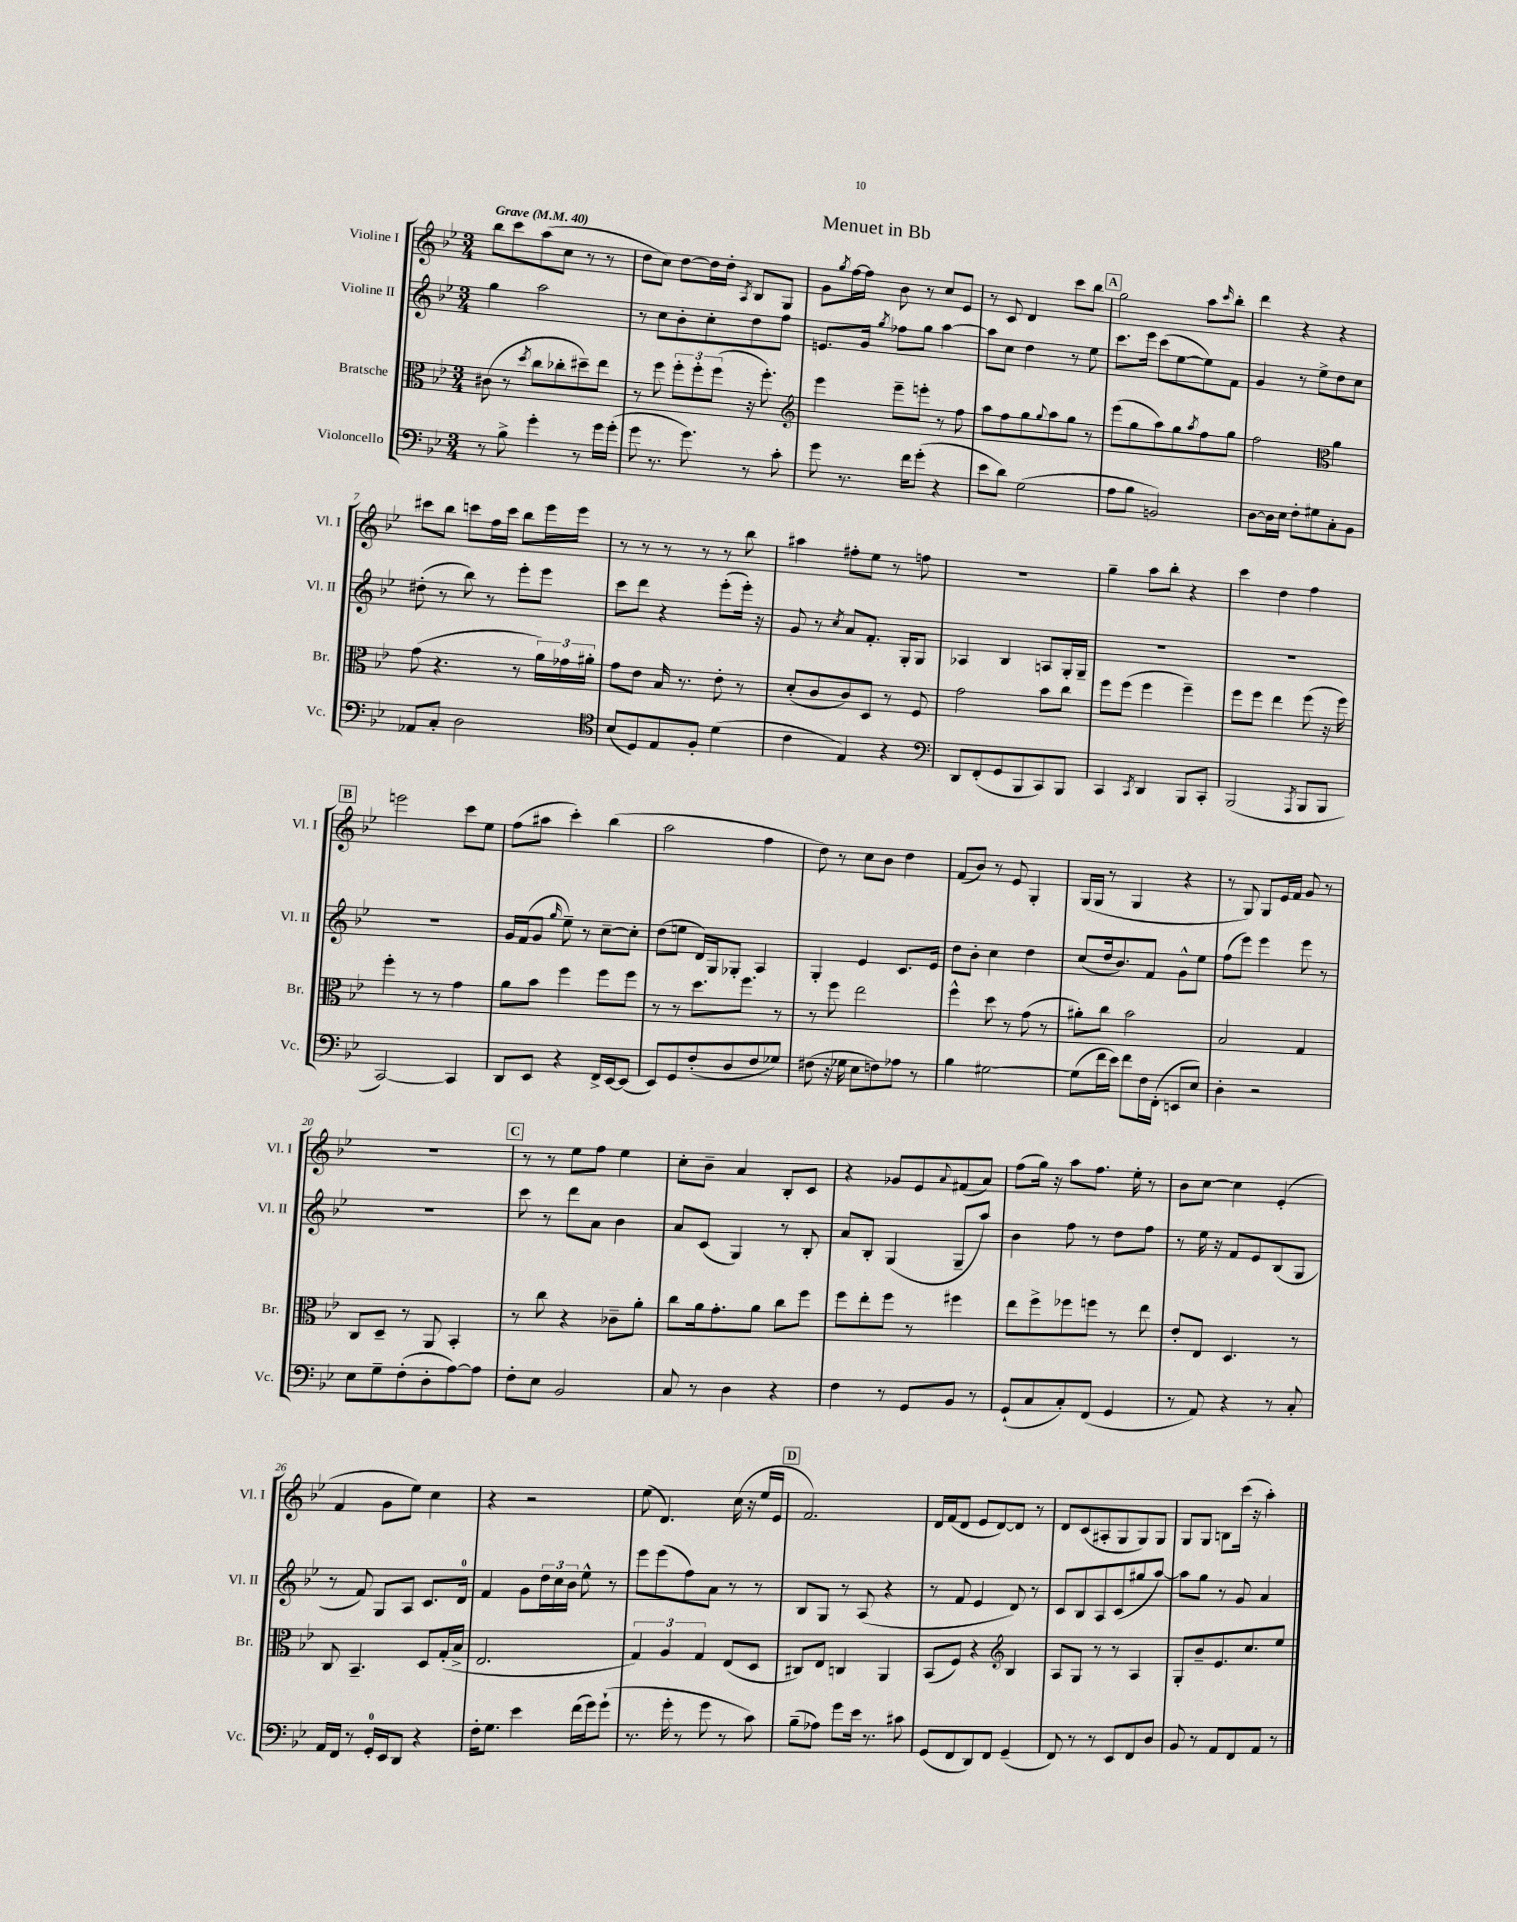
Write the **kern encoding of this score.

**kern	**kern	**kern	**kern
*staff4	*staff3	*staff2	*staff1
*clefF4	*clefC3	*clefG2	*clefG2
*k[b-e-]	*k[b-e-]	*k[b-e-]	*k[b-e-]
*M3/4	*M3/4	*M3/4	*M3/4
*MM40	*MM40	*MM40	*MM40
8r	(8c#	4gg	8bb-
8B-^	8r	.	8ccc
.	8qdd	.	.
4g'	8cc	2aa	(8aa
.	8cc-'	.	8cc
8r	8dd#~)	.	8r
16g	8ee-	.	8r
(16g'	.	.	.
=	=	=	=
8g	8r	8r	8dd
8.r	8ff	8cc	8cc)
.	12ff'	8b-'	[8dd
8.g)	.	.	.
.	12ff'	.	.
.	.	8cc'	16dd]
.	(12ff	.	.
.	.	.	16dd'
.	.	.	8qA
8r	16r	8dd	8B-
.	8.ff')	.	.
8c'	.	8ff	8G
=	=	=	=
*	*clefG2	*	*
8g	4eee-	8.e	8g
.	.	.	8qgg
8.r	.	.	[16ff
.	.	16g	16ff]
.	.	8qgg	.
.	8eee-~	8ff-	8b-
16f	.	.	.
(8g'	8eee'	8gg	8r
4r	8r	[4aa	8cc
.	8ff	.	8e-
=	=	=	=
8e-	8aa	8aa]	8r
8d)	8ff	8cc	8c
(2G	8gg	4dd	4d
.	8qqgg	.	.
.	8aa	.	.
.	8gg	8r	8ccc
.	8r	8ee-	8bb-
=	=	=	=
8A	(8eee-	8.ccc	2gg
8B-	8gg	.	.
.	.	16eee-	.
2BB)	8aa)	(8ccc	.
.	8gg	[8ee-	.
.	8qaa	.	.
.	8ff	8ee-])	8aa
.	.	.	16qqccc
.	8gg	8f	8bb-'
=	=	=	=
[8D	2ff	4g	4ddd
16D]	.	.	.
16E-	.	.	.
8F'	.	8r	4r
8G#	.	8ee-^	.
*	*clefC3	*	*
8C'	4a	8dd	4r
8BB-	.	8cc	.
=	=	=	=
8AA-	(8g	(8dd#'	8ccc#
8C'	4.r	8r	8bb-
2D	.	8bb-)	8ccc
.	.	8r	16ff
.	.	.	16ccc
.	8r	8eee-'	8bb-
.	24a)	8eee-	16eee-
.	24g-	.	.
.	.	.	16eee-
.	24a#'	.	.
=	=	=	=
*clefC4	*	*	*
(8B-	8g	8ccc	8r
8D)	8e-	8ddd	8r
8E-	16B-	4r	8r
.	8.r	.	.
8F'	.	.	8r
(4d	8e-'	(8eee-'	8r
.	8r	16eee-')	8bb-
.	.	16r	.
=	=	=	=
4c	(8d'	8g	4aa#
.	8c	8r	.
.	.	8qcc	.
4E-)	8c)	8a	8ff#'
.	8D	8.f'	8ee-
4r	8r	.	8r
.	.	16G'	.
.	8F	8G	8ff
=	=	=	=
*clefF4	*	*	*
8DD	2g	4A-	2.r
(8FF'	.	.	.
8GG	.	4B-	.
8BBB-	.	.	.
8CC)	8b-	8A	.
8BBB-	8cc	16G'	.
.	.	16G~	.
=	=	=	=
4CC	8ff	2.r	4gg~
.	(8ff	.	.
8qCC	.	.	.
4DD	4ff	.	8aa
.	.	.	8bb-'
8BBB-	4ff~)	.	4r
8CC'	.	.	.
=	=	=	=
(2BBB-	8ff	2.r	4ccc
.	8ff	.	.
.	4ee-	.	4dd
8qAAA	.	.	.
8BBB-	(8ff	.	4ff
8BBB-	16r	.	.
.	16ff)	.	.
=	=	=	=
[2CC)	4ff'	2.r	2eee
.	8r	.	.
.	8r	.	.
4CC]	4g	.	8ccc
.	.	.	8ee-
=	=	=	=
8DD	8a	16g	(8ff
.	.	(16f	.
8EE-	8b-	8g	8aa#
.	.	16qqgg	.
4r	4ff	8ee-~)	4ccc')
.	.	8r	.
16FF^	8ff	[8cc~	(4bb-
[16EE-	.	.	.
(8EE-]	8ff	8cc']	.
=	=	=	=
8EE-)	8r	(8dd	2aa
8GG	8r	8ee	.
(8F'	8.dd	16d)	.
.	.	16G	.
8D	.	8G-'	.
.	8.ff	.	.
8F	.	4A	4ff
8G-)	8r	.	.
=	=	=	=
(8F#	8r	4G'	8dd)
16r	8ff	.	8r
16G-	.	.	.
8E-	2ee-	4e-	8cc
8F)	.	.	8b-
8A-	.	8.c	4dd
8r	.	.	.
.	.	16e-	.
=	=	=	=
4B-	4ff^^	8dd	(8f
.	.	8b-'	8b-)
[2G#	8dd	4cc	8r
.	8r	.	8e-
.	(8g	4dd	4G'
.	8r	.	.
=	=	=	=
(8G#]	8a#')	(8cc	(16G
.	.	.	16G
16f	8cc	16dd	8r
16e-)	.	8.b-)	.
8f	2b-	.	4G
16F	.	8f	.
(16FF'	.	.	.
8EE	.	8g^^	4r
8E-)	.	8ee-	.
=	=	=	=
4D'	2B-	(8ff	8r
.	.	8eee-)	8G)
2r	.	4eee-	8G
.	.	.	16e-
.	.	.	16f
.	4G	8eee-	8g
.	.	8r	8r
=	=	=	=
8E-	8C	2.r	2.r
8G~	8D~	.	.
(8F'	8r	.	.
8D'	8AA	.	.
[8A)	4BB-'	.	.
8A]	.	.	.
=	=	=	=
8F'	8r	8ccc	8r
8E-	8cc	8r	8r
2BB-	4r	8ddd	8ee-
.	.	8a	8ff
.	8c-~	4b-	4ee-
.	8a'	.	.
=	=	=	=
8C	8cc	8a	8cc'
8r	16a	(8c	8b-~
.	8.g'	.	.
4D	.	4G)	4a
.	8a	.	.
4r	8cc	8r	8B-'
.	8ff	8B-'	8c
=	=	=	=
4F	8ff	8a	4r
.	8ee-'	8B-'	.
8r	8ff	(4G	8g-
8GG	8r	.	8e-
.	.	.	8qqa
8BB-	4ff#	8G~	(8f#
8r	.	8aa)	8a)
=	=	=	=
(8GG`	8ee-	4b-	(8ff
8C	8ff^	.	16gg)
.	.	.	16r
8C')	8ff-	8ff	8aa
(8FF	8ff	8r	8.ff
4GG	8r	8dd	.
.	.	.	16ee-'
.	8ee-	8ff	8r
=	=	=	=
8r	8e-'	8r	8b-
8AA)	8E-	16ee-	[8cc
.	.	16r	.
4r	4.D	8f	4cc]
.	.	8e-	.
8r	.	(8B-	(4e-'
8C'	8r	8G	.
=	=	=	=
16AA	8C	8r	4f
16FF	.	.	.
8r	4.BB-~	8f)	.
16GG'	.	8G	8g
16EE-	.	.	.
8DD	.	8A	8ee-)
4r	8D	8.c	4cc
.	(16G'	.	.
.	16B-^	16d	.
=	=	=	=
16F'	2.E-	4f	4r
8.G	.	.	.
4e-	.	8g	2r
.	.	24dd	.
.	.	24cc	.
.	.	24b-	.
(16f	.	8ee-^^	.
16g)	.	.	.
(8g`	.	8r	.
=	=	=	=
8.r	6G)	8eee-	(8ee-
.	.	(8eee-	4.d)
.	6A	.	.
16g'	.	.	.
8r	.	8ff)	.
.	6G	.	.
8g	.	8a	.
8r	(8E-	8r	(16cc
.	.	.	16r
8c)	8D	8r	16ee-
.	.	.	16e-
=	=	=	=
(8B-~	8C#)	8B-	2.f)
8A-)	8E-	8G	.
8g	4C	8r	.
16e-	.	(8A	.
8.r	.	.	.
.	4AA	4r	.
8c#	.	.	.
=	=	=	=
(8GG	(8BB-	8r	16d
.	.	.	(16f
8FF	8F)	8f	8d
8DD)	4r	4e-	8e-
8FF	.	.	[8d)
*	*clefG2	*	*
(4GG~	4B-	8d)	8d]
.	.	8r	8r
=	=	=	=
8FF)	8A	8c	8d
8r	8G	8B-	(8c
8r	8r	8A	8A#'
8EE-	8r	(8c	8G
8FF	4A	8gg#	8G)
8D	.	[8aa)	8G
=	=	=	=
8BB-	8G'	8aa]	8G
8r	8b-~	8gg	8G
8AA	8.e-	8r	8B
8FF	.	8g	(16ccc
.	8.cc	.	16r
8AA	.	4a	4aa')
8r	8ee-	.	.
==	==	==	==
*-	*-	*-	*-
